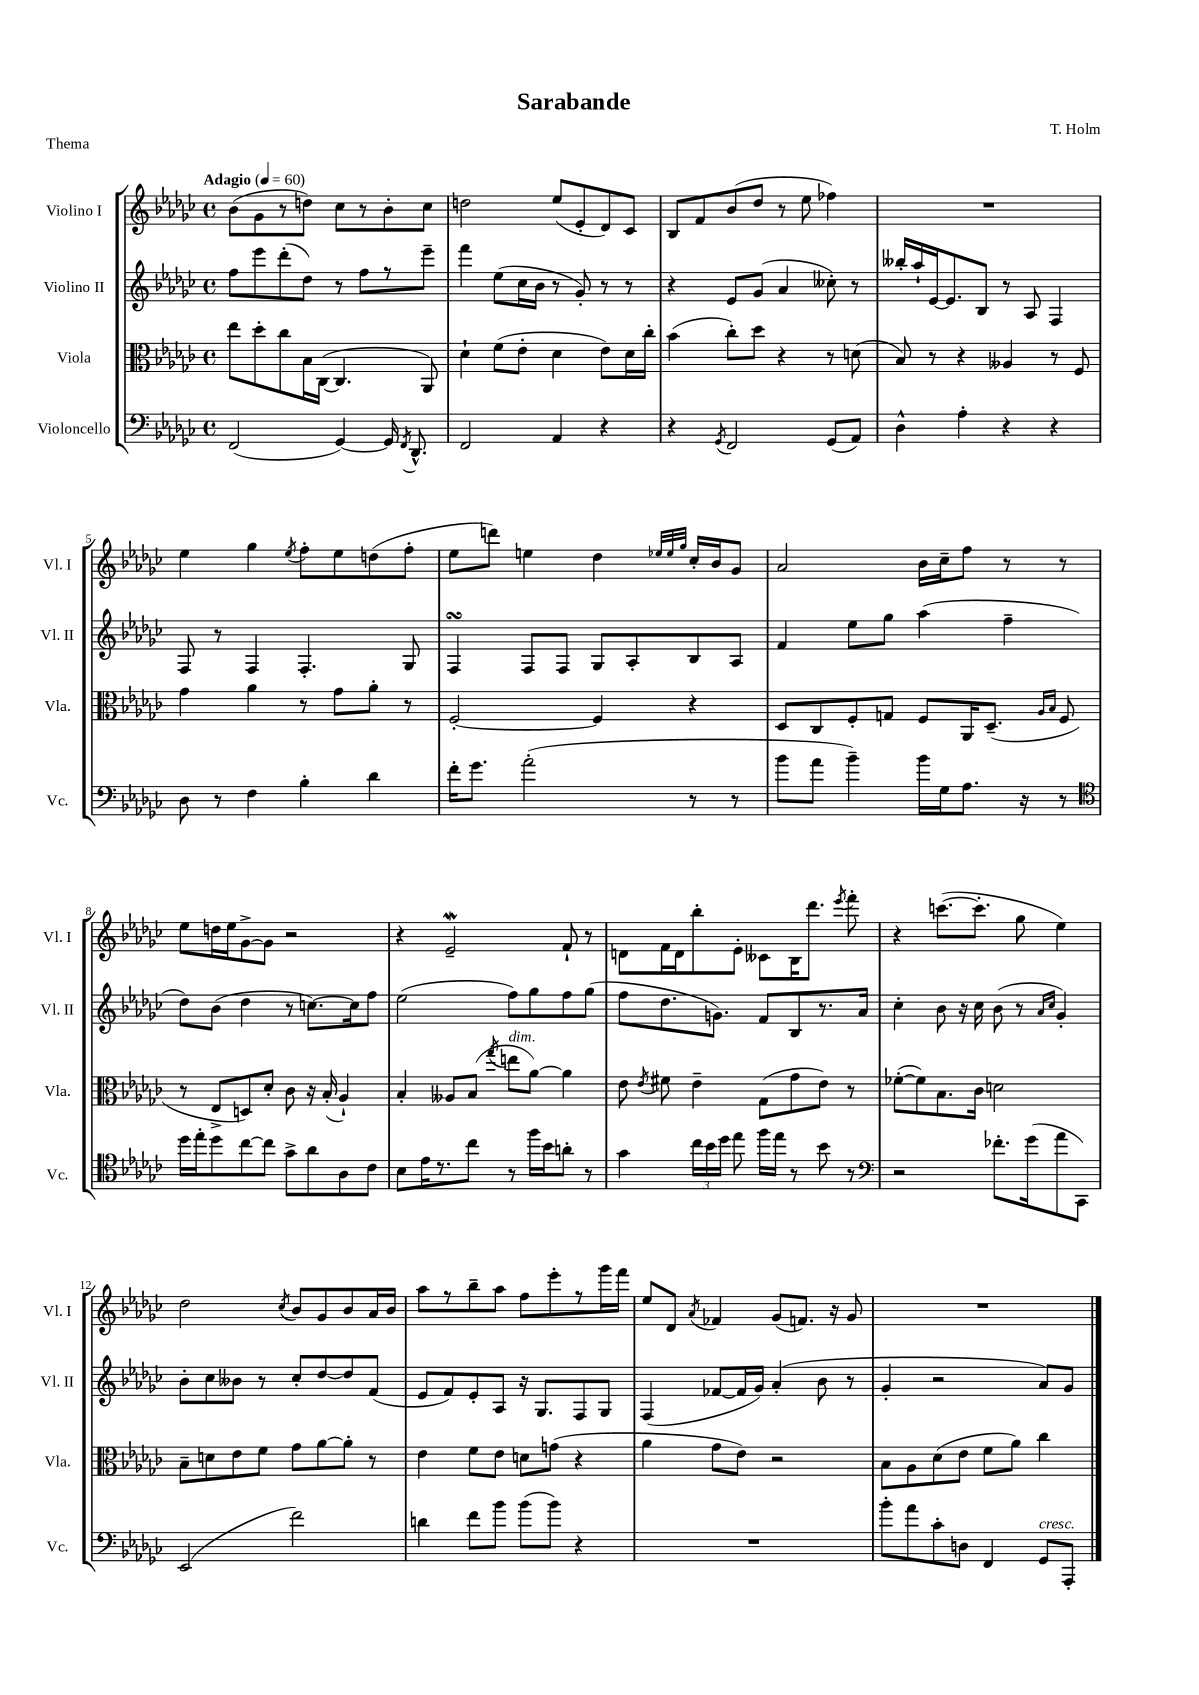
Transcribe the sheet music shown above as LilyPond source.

\header { title = "Sarabande" composer = "T. Holm" piece = "Thema" }
<<
\new StaffGroup <<
\new Staff = "s0" \with { instrumentName = "Violino I" shortInstrumentName = "Vl. I" } {
    \clef treble \key ges \major \defaultTimeSignature \time 4/4 \tempo "Adagio" 4 = 60
    \autoBeamOff bes'8[( ges'8 r8 d''8]) ces''8[ r8 bes'8-. ces''8] |
    d''2 ees''8[( ees'8-. des'8) ces'8] |
    bes8[ f'8 bes'8( des''8] r8 ees''8 fes''4) |
    R1 |
    ees''4 ges''4 \acciaccatura { ees''8 } f''8[-. ees''8 d''8( f''8]-. |
    ees''8[ d'''8]) e''4 des''4 \grace { ees''32[ ees''32 ges''32] } ces''16[-. bes'16 ges'8] |
    aes'2 bes'16[ ces''16-- f''8] r8 r8 |
    ees''8[ d''16 ees''16 ges'8~-> ges'8] r2 |
    r4 ees'2--\mordent f'8-! r8 |
    d'8[ f'16 d'16 bes''8-. ees'8]-. ceses'8[ bes16 des'''8.] \acciaccatura { ees'''8 } f'''8-. |
    r4 c'''8.[~( c'''8.]-. ges''8 ees''4) |
    des''2 \acciaccatura { ces''8 } bes'8[ ges'8 bes'8 aes'16 bes'16] |
    aes''8[ r8 bes''8-- aes''8] f''8[ ees'''8-. r8 ges'''16 f'''16] |
    ees''8[ des'8] \acciaccatura { aes'8 } fes'4 ges'8[( f'8.]) r16 ges'8 |
    R1 \bar "|." |
}
\new Staff = "s1" \with { instrumentName = "Violino II" shortInstrumentName = "Vl. II" } {
    \clef treble \key ges \major \defaultTimeSignature \time 4/4
    \autoBeamOff f''8[ ees'''8 des'''8-.( des''8]) r8 f''8[ r8 ees'''8]-- |
    f'''4 ees''8[( ces''16 bes'16] r8 ges'8-.) r8 r8 |
    r4 ees'8[ ges'8]( aes'4 ceses''8-.) r8 |
    beses''16[-. aes''16-! ees'16~ ees'8. bes8] r8 aes8 f4 |
    f8 r8 f4 f4.-. ges8 |
    f4\turn f8[ f8] ges8[ aes8-. bes8 aes8] |
    f'4 ees''8[ ges''8] aes''4( f''4-- |
    des''8[) bes'8]( des''4 r8 c''8.[~) c''16 f''8] |
    ees''2( f''8[) ges''8 f''8 ges''8]( |
    f''8[ des''8. g'8.]) f'8[ bes8 r8. aes'16] |
    ces''4-. bes'8 r16 ces''16 bes'8( r8 \grace { aes'16[ ces''16] } ges'4-.) |
    bes'8[-. ces''8 beses'8] r8 ces''8[-. des''8~ des''8 f'8]( |
    ees'8[ f'8) ees'8-. aes8] r16 ges8.[ f8 ges8] |
    f4( fes'8[~ fes'16 ges'16]) aes'4-.( bes'8 r8 |
    ges'4-. r2 aes'8[) ges'8] \bar "|." |
}
\new Staff = "s2" \with { instrumentName = "Viola" shortInstrumentName = "Vla." } {
    \clef alto \key ges \major \defaultTimeSignature \time 4/4
    \autoBeamOff ees''8[ des''8-. ces''8 bes16 ces16]~( ces4. aes,8) |
    des'4-! f'8[( ees'8]-. des'4 ees'8[) des'16 ces''16]-. |
    bes'4( ces''8[-.) des''8] r4 r8 d'8( |
    bes8) r8 r4 aeses4 r8 f8 |
    ges'4 aes'4 r8 ges'8[ aes'8]-. r8 |
    f2~-. f4 r4 |
    des8[ ces8 f8-. g8] f8[ aes,16 des8.]--( \grace { aes16[ bes16] } f8 |
    r8 ees8[-> d8) des'8]-. ces'8 r16 bes16-.( aes4-!) |
    bes4-. aeses8[ bes8]( \acciaccatura { ges''8 } e''8[^\markup { \italic "dim." } aes'8]~) aes'4 |
    ees'8 \acciaccatura { ees'8 } fis'8 ees'4-- ges8[( ges'8 ees'8]) r8 |
    fes'8[~-.( fes'8) bes8. ces'16] d'2 |
    bes8[-- d'8 ees'8 f'8] ges'8[ aes'8~ aes'8]-. r8 |
    ees'4 f'8[ ees'8] d'8[ g'8]( r4 |
    aes'4 ges'8[ ees'8]) r2 |
    bes8[ aes8 des'8( ees'8] f'8[ aes'8]) ces''4 \bar "|." |
}
\new Staff = "s3" \with { instrumentName = "Violoncello" shortInstrumentName = "Vc." } {
    \clef bass \key ges \major \defaultTimeSignature \time 4/4
    \autoBeamOff f,2( ges,4~) ges,16 \acciaccatura { f,8 } des,8.-^ |
    f,2 aes,4 r4 |
    r4 \acciaccatura { ges,8 } f,2 ges,8[( aes,8]) |
    des4-^ aes4-. r4 r4 |
    des8 r8 f4 bes4-. des'4 |
    f'16[-. ges'8.] aes'2-.( r8 r8 |
    bes'8[ aes'8] bes'4--) bes'16[ ges16 aes8.] r16 r8 |
    \clef tenor des''16[ ees''16-. des''8 ces''8~ ces''8] ges'8[-> aes'8 aes8 ces'8] |
    bes8[ ees'16 r8. ces''8] r8 f''16[ bes'16 a'8]-. r8 |
    ges'4 \tuplet 3/2 { ces''16[ bes'16 des''16] } ees''8 f''16[ ees''16] r8 bes'8 r8 |
    \clef bass r2 fes'8.[-. ges'16( aes'8 ces,8]) |
    ees,2( f'2) |
    d'4 f'8[ bes'8] bes'8[( bes'8]) r4 |
    R1 |
    bes'8[-. aes'8 ces'8-. d8] f,4 ges,8[^\markup { \italic "cresc." } aes,,8]-. \bar "|." |
}
>>
>>
